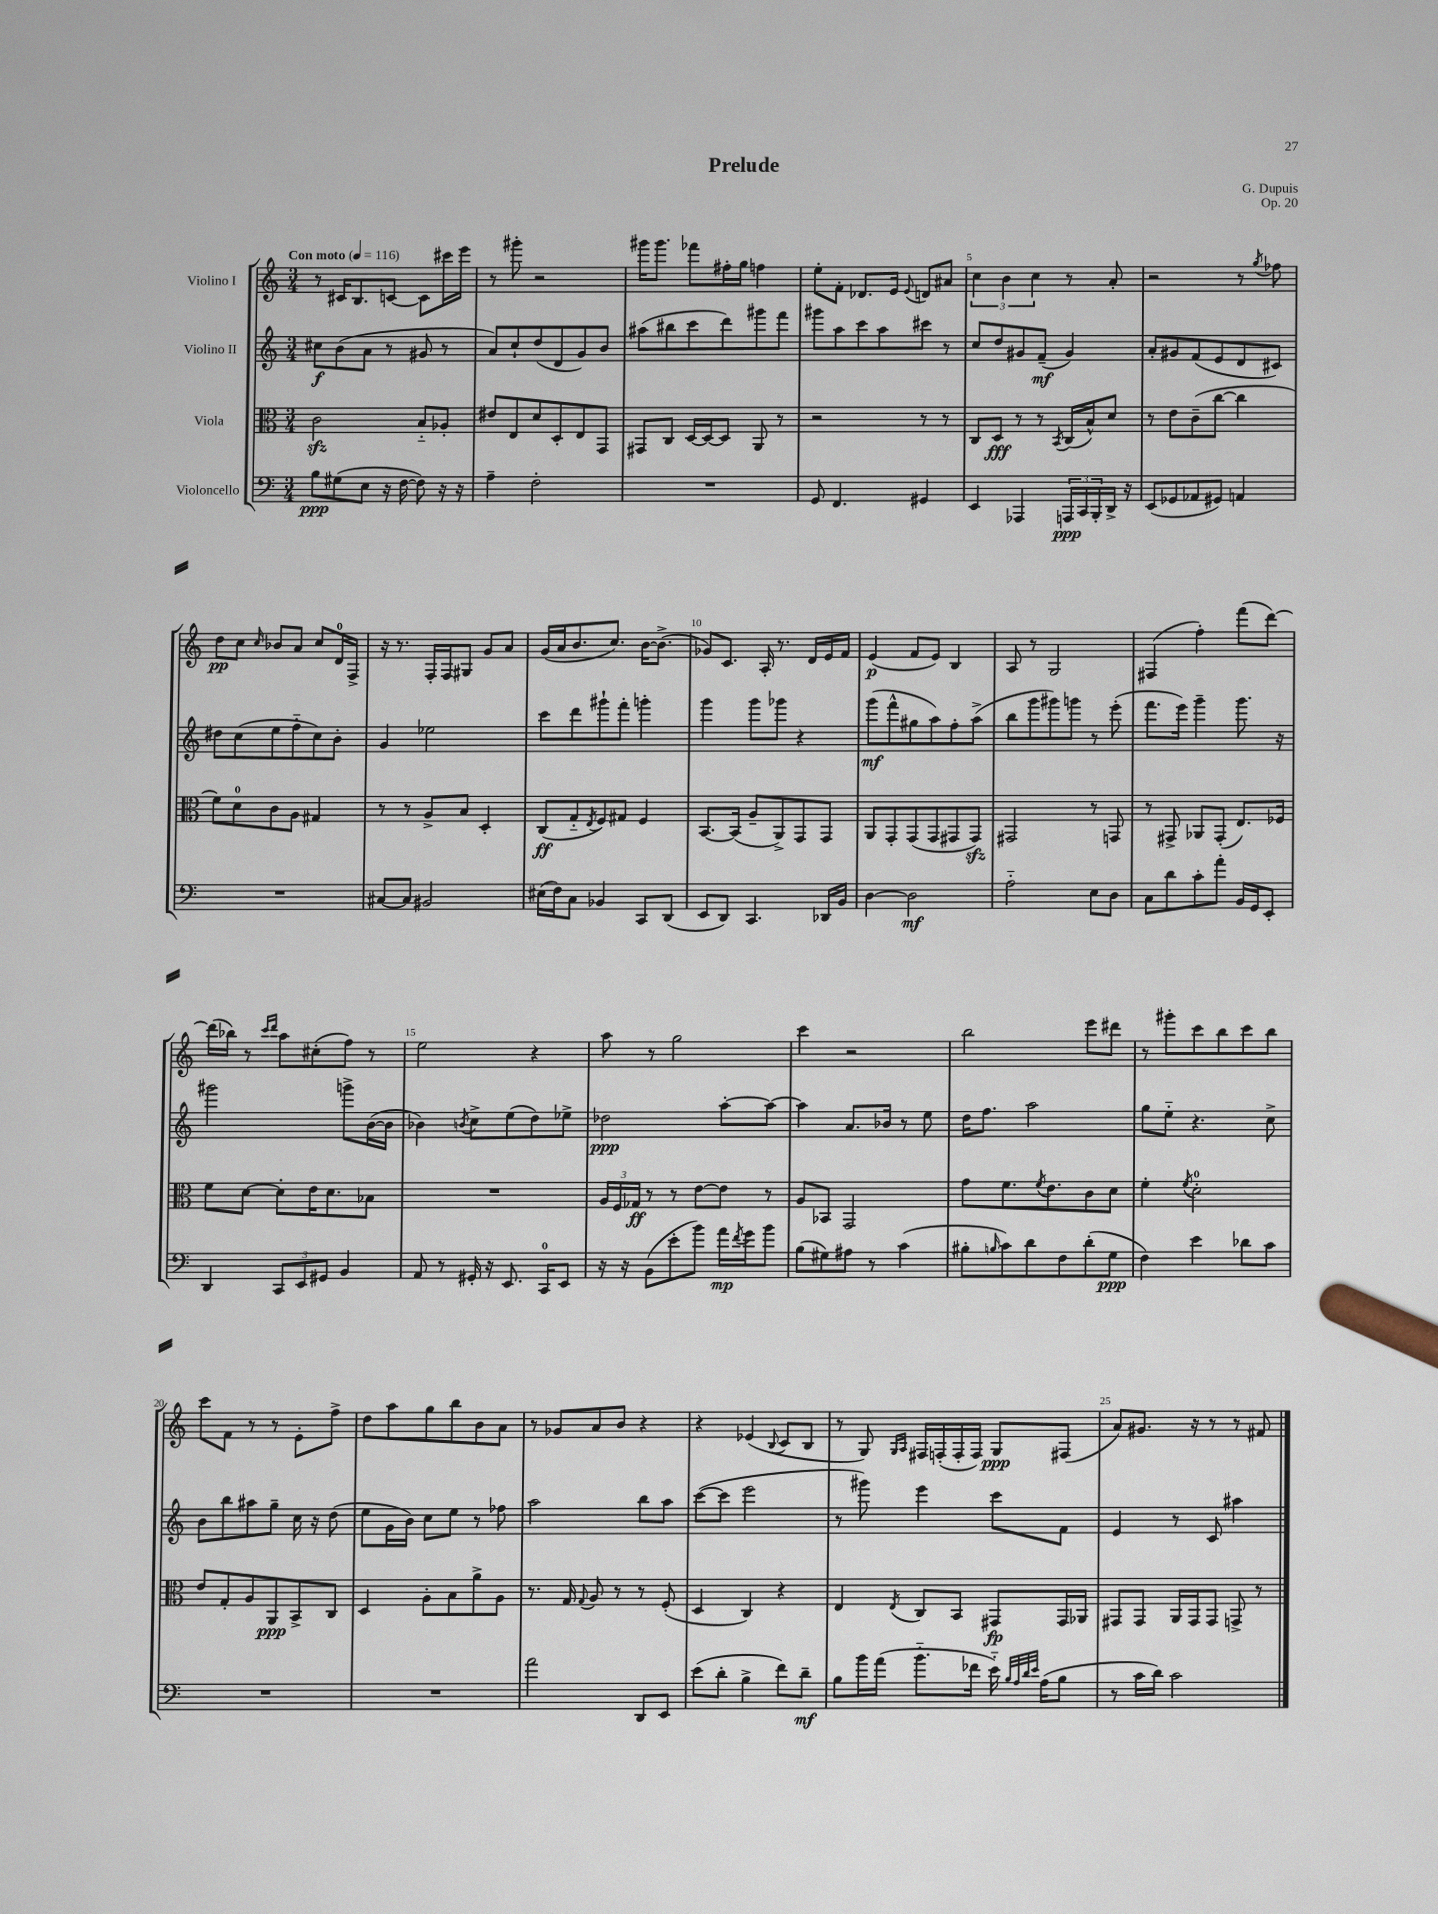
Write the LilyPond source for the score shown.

\header { title = "Prelude" composer = "G. Dupuis" opus = "Op. 20" }
<<
\new StaffGroup <<
\new Staff = "s0" \with { instrumentName = "Violino I" } {
    \clef treble \key c \major \numericTimeSignature \time 3/4 \tempo "Con moto" 4 = 116
    r8 cis'16 b8. c'8~ c'8 cis'''16 e'''16 |
    r8 gis'''8-. r2 |
    gis'''16 gis'''8. fes'''8 fis''16-. g''16 f''4 |
    e''8-. f'8-. des'8. e'16 \appoggiatura { e'8 } d'8 ais'8 |
    \tuplet 3/2 { c''4 b'4 c''4 } r8 a'8-. |
    r2 r8 \acciaccatura { g''8 } fes''8 |
    d''8\pp c''8 \grace { c''16 } bes'8 a'8 c''8 d'16-0 f16-> |
    r16 r8. f16-. f16 gis8 g'8 a'8 |
    g'16( a'16 b'8. c''8.) b'16~ b'8.->( |
    ges'8) c'8. a16-. r8. d'16 e'16 f'16 |
    e'4\p( f'8 e'8) b4 |
    a8 r8 g2 |
    fis4( f''4-.) f'''8( d'''8~) |
    d'''16( bes''16) r8 \grace { c'''16 d'''16 } a''8 cis''8-.( f''8) r8 |
    e''2 r4 |
    a''8 r8 g''2 |
    c'''4 r2 |
    b''2 e'''8 dis'''8 |
    r8 gis'''8-. c'''8 b''8 c'''8 b''8 |
    c'''8 f'8 r8 r8 e'8-. f''8-> |
    d''8 a''8 g''8 b''8 b'8 a'8 |
    r8 ges'8 a'8 b'8 r4 |
    r4 ees'4( \appoggiatura { b8 } c'8 b8 |
    r8 g8) \grace { g16 a16 } fis16 f16-.( f16-. f16) g8\ppp fis8( |
    a'8) gis'8. r16 r8 r8 fis'8 \bar "|." |
}
\new Staff = "s1" \with { instrumentName = "Violino II" } {
    \clef treble \key c \major \numericTimeSignature \time 3/4
    cis''8\f b'8( a'8 r8 gis'8 r8 |
    a'8) c''8-! d''8( d'8 g'8) b'8 |
    ais''8( bis''8 c'''8 d'''8) gis'''8 f'''8 |
    gis'''8 a''8 c'''8 a''8 cis'''8 r8 |
    c''8 d''8 gis'8 f'8--\mf( gis'4) |
    a'8-. gis'8 f'8( e'8 d'8 cis'8) |
    dis''8 c''8( e''8 f''8-_ c''8) b'8-. |
    g'4 ees''2 |
    c'''8 d'''8 gis'''8-! f'''8-. g'''4-. |
    g'''4 g'''8 ges'''8 r4 |
    g'''8\mf( f'''8-^ gis''8 a''8) f''8-. a''8->( |
    b''8 g'''8 gis'''8) g'''8 r8 e'''8-.( |
    f'''8. e'''16) g'''4-- g'''8. r16 |
    gis'''2 g'''8-> b'16~( b'16 |
    bes'4) \acciaccatura { b'8 } c''8-> e''8( d''8) ees''8-> |
    des''2\ppp a''8~-. a''8~ |
    a''4 a'8. bes'16 r8 e''8 |
    d''16 f''8. a''2 |
    g''8 e''8-_ r4. c''8-> |
    b'8 b''8 ais''8 g''8-- c''16 r16 d''8( |
    e''8 g'16 b'16) c''8 e''8 r8 fes''8 |
    a''2 b''8 a''8 |
    c'''8~( c'''8 e'''2 |
    r8 gis'''8) e'''4 c'''8 f'8 |
    e'4 r8 c'8 ais''4 \bar "|." |
}
\new Staff = "s2" \with { instrumentName = "Viola" } {
    \clef alto \key c \major \numericTimeSignature \time 3/4
    c'2\sfz b8-_ aes8-. |
    eis'8 e8 d'8 d8-. e8 g,8 |
    gis,8 c8 d16~ d16~ d8 a,8 r8 |
    r2 r8 r8 |
    c8 d8\fff r8 r8 \acciaccatura { b,8 } c16( b16-^) d'8 |
    r8 e'8 c'8--( c''8~ c''4 |
    f'8) d'8-0 c'8 a8 gis4 |
    r8 r8 a8-> b8 d4-. |
    c8\ff( g8-_ \acciaccatura { e8 } f8) gis8 f4 |
    b,8.~ b,16( a8-- a,8->) g,8 g,8 |
    a,8 g,8-. g,8( g,8 gis,8 gis,8\sfz) |
    gis,2 r8 g,8 |
    r8 gis,8-> aes,8 gis,8-.( e8.) fes16 |
    f'8 d'8~ d'8-. e'16 d'8. bes8 |
    R2. |
    \tuplet 3/2 { a16 f16 ges16\ff } r8 r8 e'8~ e'8 r8 |
    a8 bes,8 g,2 |
    g'8 f'8. \acciaccatura { f'8 } e'8. c'8 d'8 |
    f'4-. \acciaccatura { f'8 } d'2-0-. |
    e'8 g8-. a8 a,8\ppp b,8-> c8 |
    d4 a8-. b8 a'8-> a8 |
    r8. g16 \appoggiatura { g8 } a8 r8 r8 f8-.( |
    d4 c4) r4 |
    e4 \acciaccatura { e8 } c8 b,8 gis,8\fp gis,16 aes,16 |
    gis,8 gis,8 a,16 gis,16 gis,8 g,8-> r8 \bar "|." |
}
\new Staff = "s3" \with { instrumentName = "Violoncello" } {
    \clef bass \key c \major \numericTimeSignature \time 3/4
    b8\ppp gis8( e8 r16 f16~ f8) r16 r16 |
    a4-- f2-. |
    R2. |
    g,8 f,4. gis,4 |
    e,4 aes,,4 \tuplet 3/2 { a,,16\ppp c,16 b,,16-. } d,16-> r16 |
    e,8( ges,8 aes,8 gis,8) a,4 |
    R2. |
    cis8~ cis8 bis,2 |
    eis16( f16) c8 bes,4 c,8 d,8( |
    e,8 d,8) c,4. des,16 b,16 |
    d4~ d2\mf |
    a2-_ e8 d8 |
    c8 d'8 c'8-. a'8-. b,16 g,16 e,8-. |
    d,4 \tuplet 3/2 { c,8 e,8 gis,8 } b,4 |
    a,8 r8 gis,16-. r16 e,8. c,16-0 e,8 |
    r16 r16 b,8( e'8-. b'8) a'16\mp \acciaccatura { f'8 } g'16 b'8 |
    b8( gis8) ais8 r8 c'4( |
    bis8-. \grace { b16 } c'8) d'8 f8 d'8-.( g8\ppp |
    f4) e'4 des'8 c'8 |
    R2. |
    R2. |
    a'2 d,8 e,8 |
    e'8( d'8-. b4-> f'8) d'8--\mf |
    b8 b'16 a'16( b'8.-_ fes'16 e'16-_) \grace { b32 a32 d'32 e'32 } a16( b8 |
    r8 c'16 d'16) c'2 \bar "|." |
}
>>
>>
\layout { \context { \Score \override BarNumber.break-visibility = ##(#f #t #t) barNumberVisibility = #(every-nth-bar-number-visible 5) } }
